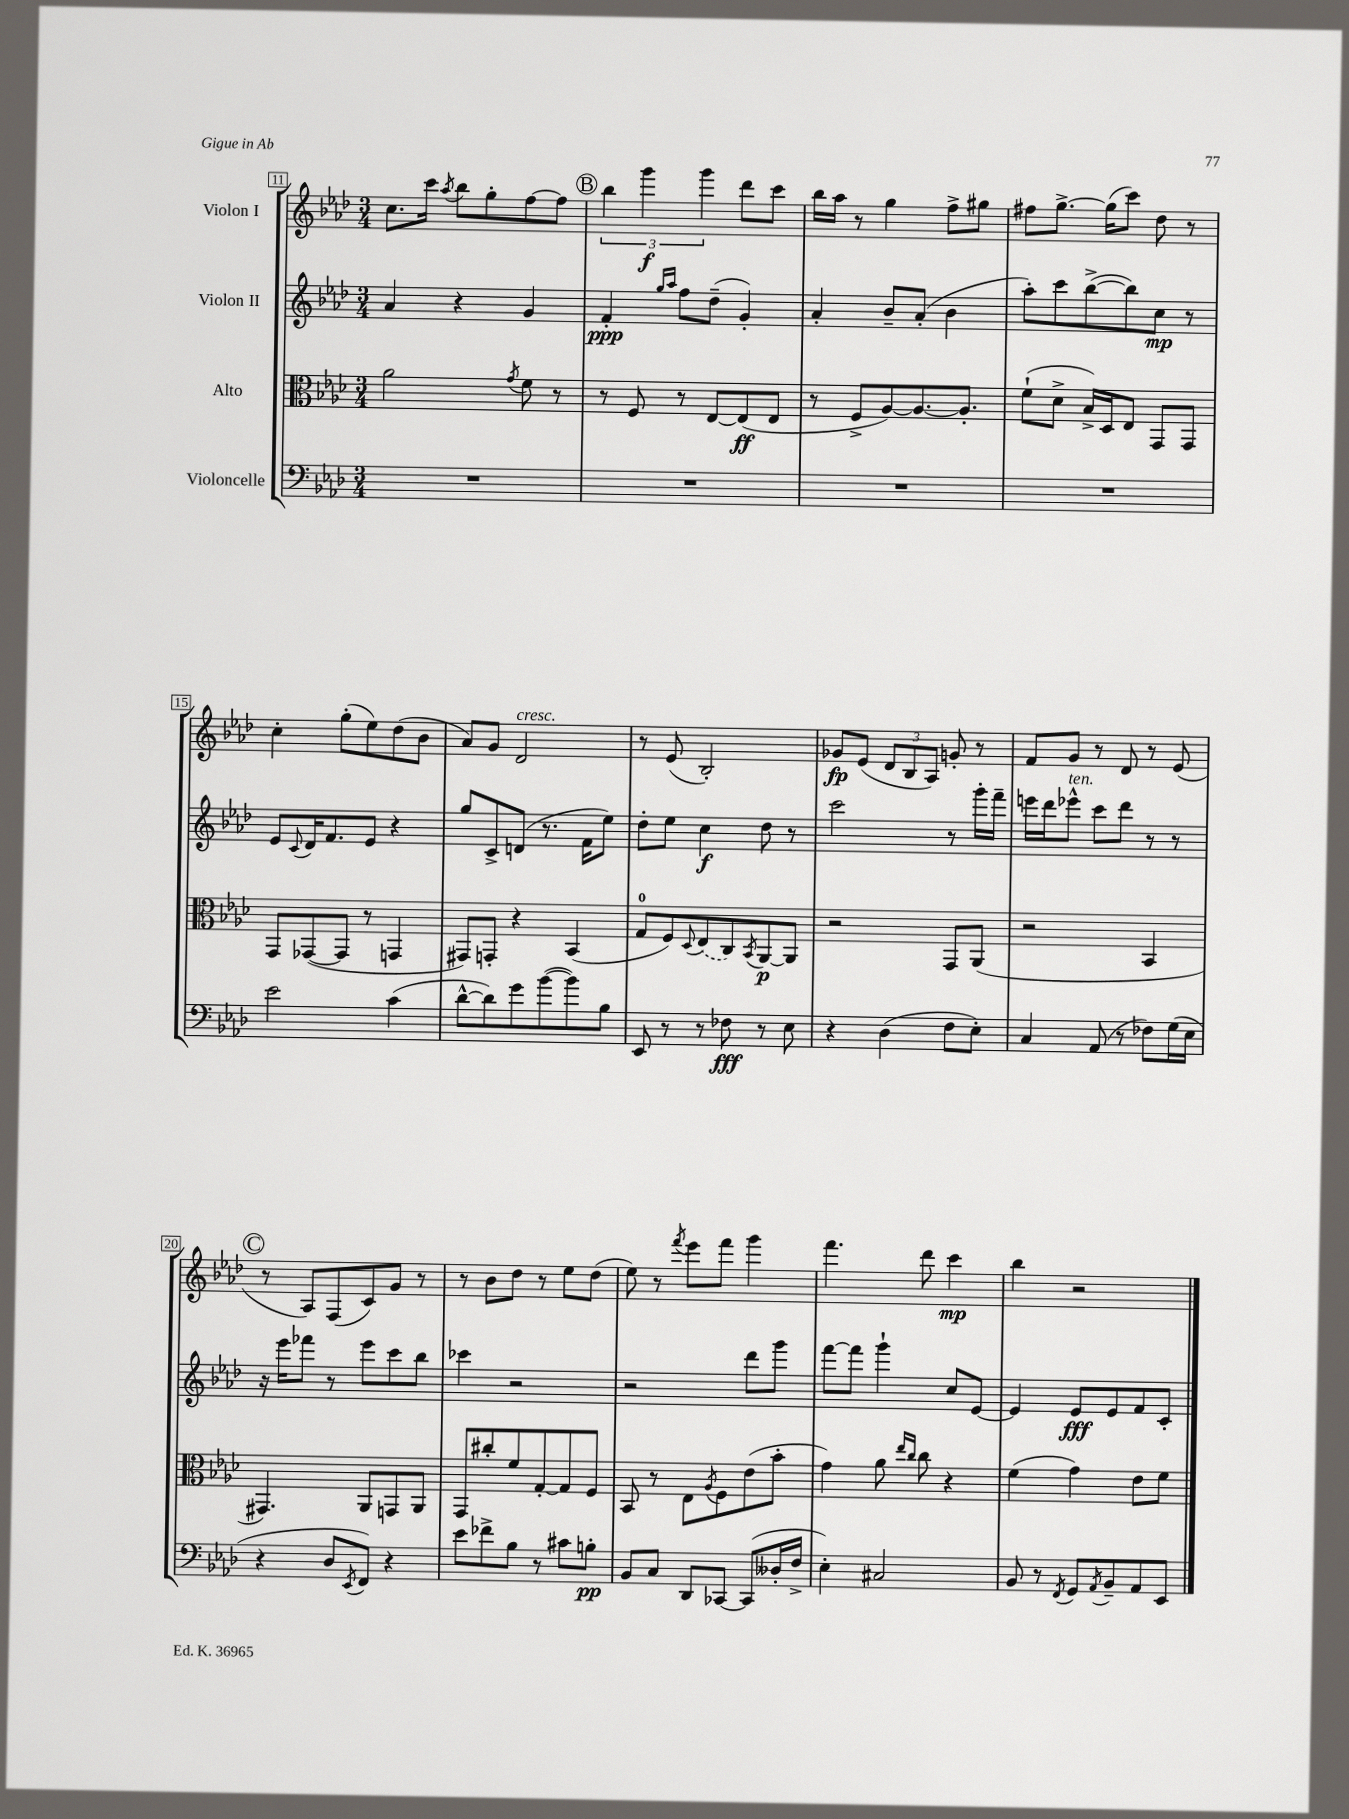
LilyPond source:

<<
\new StaffGroup <<
\new Staff = "s0" \with { instrumentName = "Violon I" } {
    \clef treble \key aes \major \numericTimeSignature \time 3/4
    c''8. c'''16 \acciaccatura { aes''8 } bes''8 g''8-. f''8~ f''8 |
    \mark \markup { \circle "B" } \tuplet 3/2 { bes''4 g'''4\f g'''4 } des'''8 c'''8 |
    bes''16 aes''16 r8 g''4 f''8-> gis''8 |
    fis''8 g''8.~-> g''16( c'''8) des''8 r8 |
    c''4-. g''8-.( ees''8) des''8( bes'8 |
    aes'8) g'8 des'2^\markup { \italic "cresc." } |
    r8 ees'8( bes2-.) |
    ges'8\fp ees'8( \tuplet 3/2 { des'8 bes8 aes8) } g'8-. r8 |
    f'8 g'8 r8 des'8 r8 ees'8( |
    \mark \markup { \circle "C" } r8 aes8) f8( c'8) g'8 r8 |
    r8 bes'8 des''8 r8 ees''8 des''8( |
    ees''8) r8 \acciaccatura { f'''8 } ees'''8 f'''8 g'''4 |
    f'''4. des'''8 c'''4\mp |
    bes''4 r2 \bar "|." |
}
\new Staff = "s1" \with { instrumentName = "Violon II" } {
    \clef treble \key aes \major \numericTimeSignature \time 3/4
    aes'4 r4 g'4 |
    \mark \markup { \circle "B" } f'4-.\ppp \grace { g''16 aes''16 } f''8 des''8--( g'4-.) |
    aes'4-. bes'8-- aes'8-.( bes'4 |
    aes''8-.) c'''8 bes''8~->( bes''8) c''8\mp r8 |
    ees'8 \appoggiatura { c'8 } des'16 f'8. ees'8 r4 |
    g''8 c'8-> d'8( r8. f'16 ees''8) |
    des''8-. ees''8 c''4\f des''8 r8 |
    c'''2 r8 g'''16-. f'''16-- |
    e'''16 des'''16 ees'''8-^^\markup { \italic "ten." } c'''8 des'''8 r8 r8 |
    \mark \markup { \circle "C" } r16 ees'''16 fes'''8 r8 ees'''8 c'''8 bes''8 |
    ces'''4 r2 |
    r2 des'''8 g'''8 |
    f'''8~ f'''8 g'''4-! c''8 ees'8~ |
    ees'4 ees'8\fff ees'8 f'8 c'8-. \bar "|." |
}
\new Staff = "s2" \with { instrumentName = "Alto" } {
    \clef alto \key aes \major \numericTimeSignature \time 3/4
    aes'2 \acciaccatura { g'8 } f'8 r8 |
    \mark \markup { \circle "B" } r8 f8 r8 ees8~ ees8\ff( ees8 |
    r8 f8-> aes8~) aes8.~ aes8.-. |
    f'8-!( des'8-> bes16->) des16 ees8 g,8 g,8 |
    g,8 ges,8~( ges,8 r8 g,4 |
    gis,8) g,8-. r4 bes,4( |
    g8-0 f8) \appoggiatura { des8 } \once \slurDashed ees8( c8) \acciaccatura { bes,8 } aes,8~\p aes,8 |
    r2 g,8 aes,8( |
    r2 bes,4 |
    \mark \markup { \circle "C" } gis,4.) aes,8 g,8 aes,8 |
    g,8 cis''8-. f'8 g8~-. g8 f8 |
    bes,8 r8 ees8 \acciaccatura { aes8 } f8 ees'8( bes'8-. |
    g'4) aes'8 \grace { ees''16 c''16 } c''8 r4 |
    f'4( g'4) ees'8 f'8 \bar "|." |
}
\new Staff = "s3" \with { instrumentName = "Violoncelle" } {
    \clef bass \key aes \major \numericTimeSignature \time 3/4
    R2. |
    \mark \markup { \circle "B" } R2. |
    R2. |
    R2. |
    ees'2 c'4( |
    des'8~-^ des'8) g'8 bes'8~( bes'8) bes8 |
    ees,8 r8 r8 fes8\fff r8 ees8 |
    r4 des4( f8 ees8-.) |
    c4 aes,8( r8 fes8) g16( ees16 |
    \mark \markup { \circle "C" } r4 des8 \acciaccatura { ees,8 } f,8) r4 |
    ees'8 fes'8-> bes8 r8 cis'8 b8-.\pp |
    bes,8 c8 des,8 ces,8~ ces,8( deses16-. f16-> |
    ees4-.) cis2 |
    bes,8 r8 \acciaccatura { f,8 } g,8 \acciaccatura { aes,8 } bes,8-- aes,8 ees,8 \bar "|." |
}
>>
>>
\layout { \context { \Score currentBarNumber = #11 \override BarNumber.stencil = #(make-stencil-boxer 0.1 0.3 ly:text-interface::print) } }
